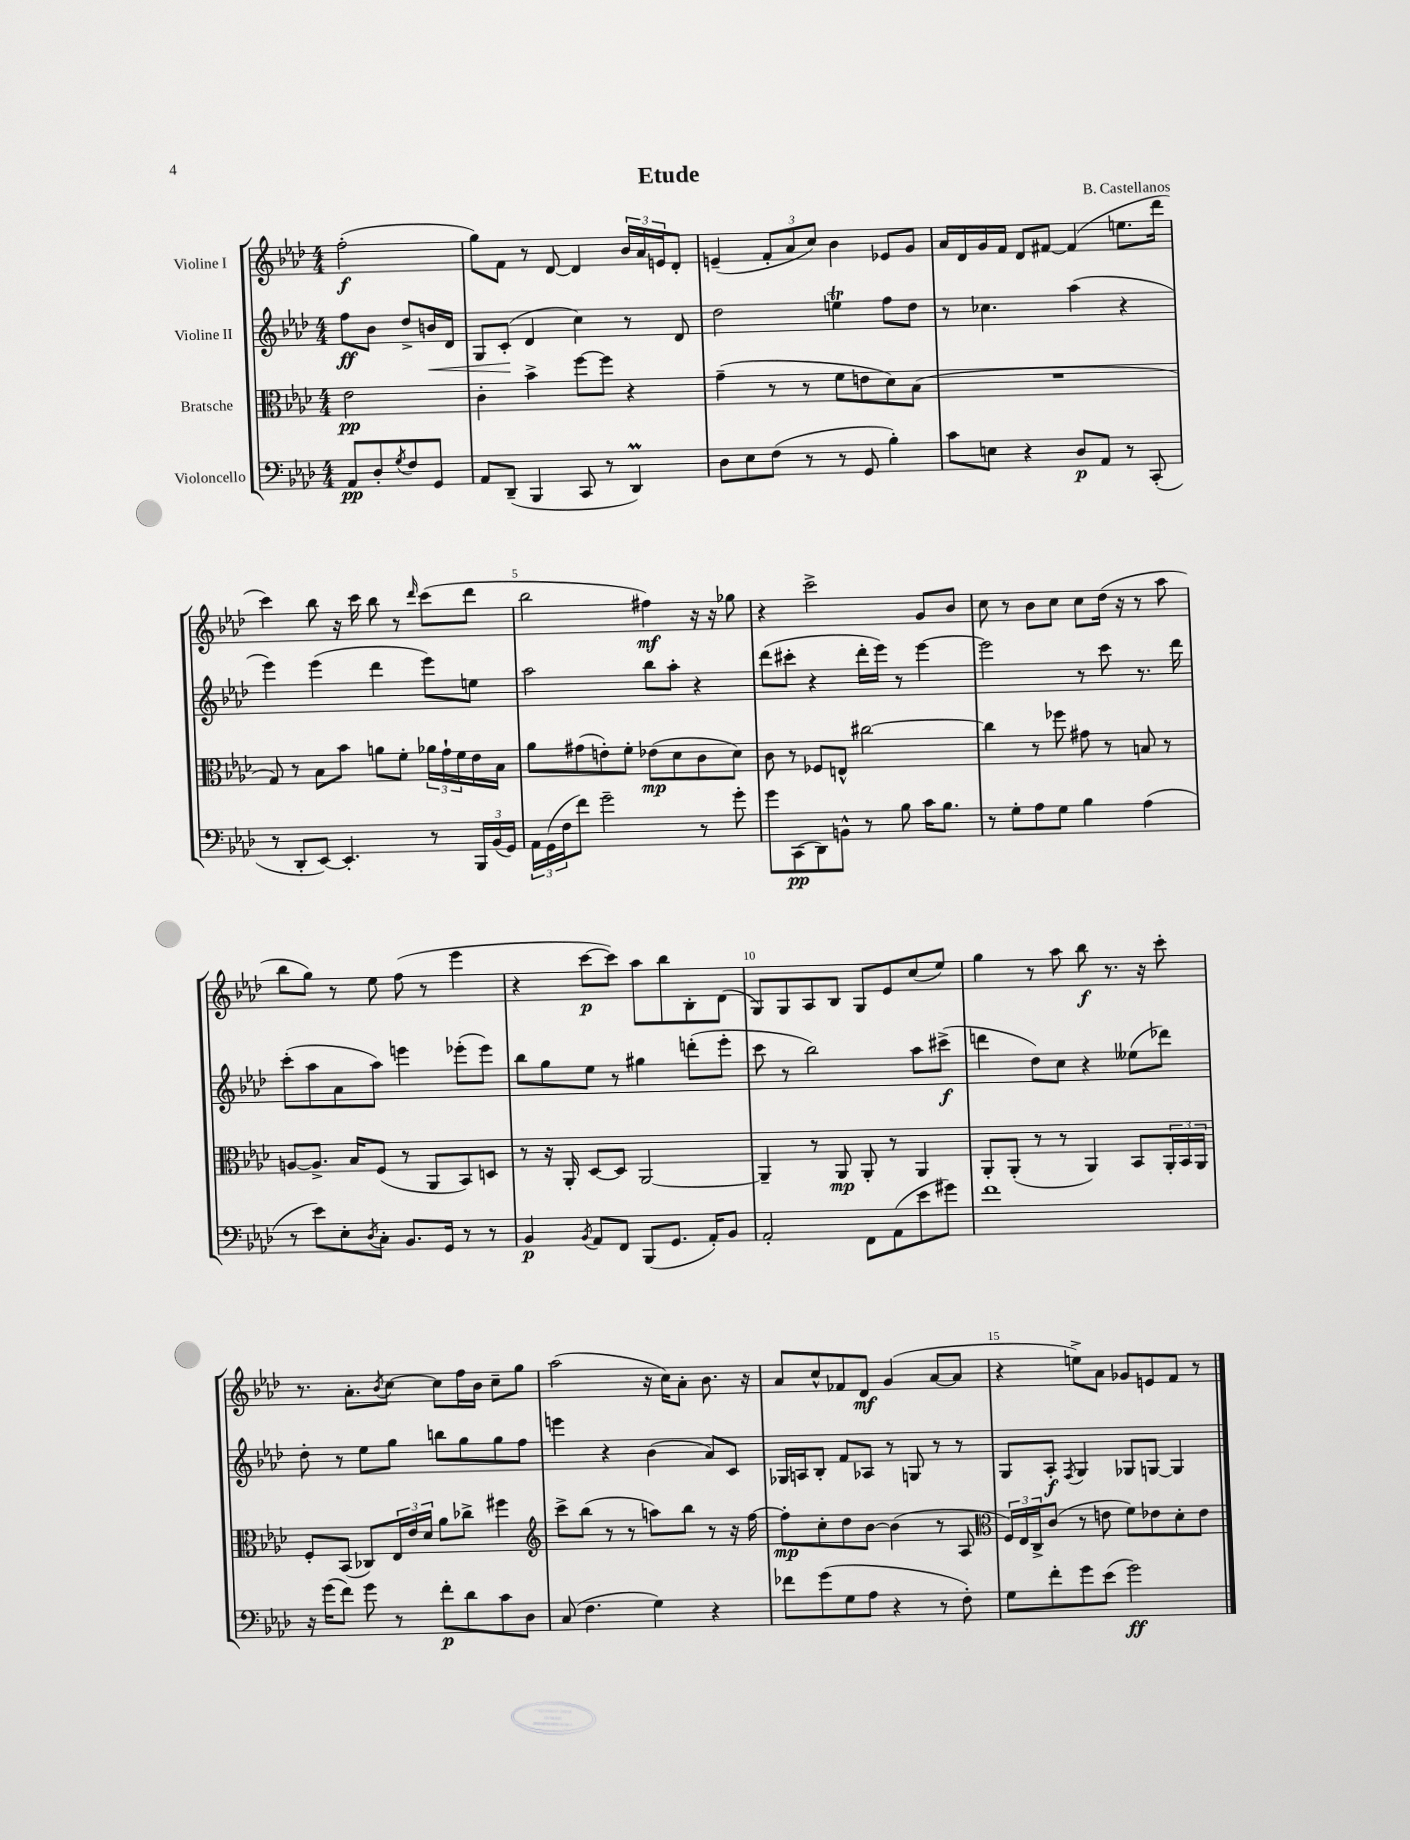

**kern	**kern	**kern	**kern
*staff4	*staff3	*staff2	*staff1
*clefF4	*clefC3	*clefG2	*clefG2
*k[b-e-a-d-]	*k[b-e-a-d-]	*k[b-e-a-d-]	*k[b-e-a-d-]
*M4/4	*M4/4	*M4/4	*M4/4
8AA-/L	2e-\	8ff\L	(2ff'\
8D-'/	.	8b-\J	.
8qG/	.	.	.
8F/	.	8dd-^/L	.
8GG/J	.	16b/L	.
.	.	16d-/JJ	.
=	=	=	=
8AA-/L	4c'\	8G/L	8gg\L)
(8DD-~/J	.	(8c'/J	8f\J
4BBB-/	4b-^\	4d-/	8r
.	.	.	[8d-/
8CC/	[8ff\L	4cc\)	4d-/]
8r	8ff\]J	.	.
4DD-/)	4r	8r	24b-/LL
.	.	.	24a-/
.	.	.	24e/J
.	.	8d-/	8d-'/J
=	=	=	=
8D-\L	(4g~\	2dd-\	(4e~/
8E-\	.	.	.
(8F\J	8r	.	12f'/L
.	.	.	12a-/
8r	8r	.	.
.	.	.	12cc/J)
8r	8f\L	4ee\	4b-\
8GG/	8e\	.	.
4B-'\)	8d-\)	8ff\L	8e-/L
.	(8B-\J	8dd-\J	8g/J
=	=	=	=
8c\L	1r	8r	16a-/LL
.	.	.	16d-/
8E\J	.	4.cc-\	16g/
.	.	.	16f/JJ
4r	.	.	8d-/L
.	.	.	[8f#/J
8D-/L	.	(4aa-\	(4f#/]
8AA-/J	.	.	.
8r	.	4r	8.ee\L
(8CC'/	.	.	.
.	.	.	16ddd-\Jk
=	=	=	=
8r	8G/)	4eee-\)	4ccc\)
8DD-'/L	8r	.	.
[8EE-/J)	8B-\L	(4eee-\	8bb-\
4.EE-'/]	8b-\J	.	16r
.	.	.	16ccc\
.	8a\L	4ddd-\	8bb-\
.	8f'\J	.	8r
.	.	.	16qqddd-/
8r	24a-\LL	8eee-\L)	(8ccc\L
.	24g`\	.	.
.	24f\	.	.
24BBB-/LL	16e-\	8ee\J	8ddd-\J
(24BB-/	.	.	.
.	16B-\JJ	.	.
24GG/JJ)	.	.	.
=	=	=	=
24AA-\LL	8a-\L	2aa-\	2bb-\
(24GG\	.	.	.
24F\J	.	.	.
8f\J)	(8g#\	.	.
2g~\	8e'\)	.	.
.	8f'\J	.	.
.	(8e-\L	8bb-\L	4ff#\)
.	8d-\	8aa-'\J	.
8r	8c\	4r	16r
.	.	.	16r
8g'\	8d-\J)	.	8gg-\
=	=	=	=
8g\L	8c\	(8ddd-\L	4r
(8CC\	8r	8ccc#'\J	.
8DD-\)	8F-/L	4r	2ccc^\
8BB^^\J	8E^^/J	.	.
8r	[2cc#\	16ddd-'\LL	.
.	.	16eee-\JJ)	.
8B-\	.	8r	.
16c\LK	.	[4eee-\	8g/L
8.B-\J	.	.	.
.	.	.	8b-/J
=	=	=	=
8r	4cc#\]	2eee-\]	8cc\
8G'\L	.	.	8r
8A-\	8r	.	8b-\L
8G\J	8ff-\	.	8cc\J
4B-\	8g#\	8r	8cc\L
.	8r	8ccc\	(16dd-\Jk
.	.	.	16r
(4A-\	8B/	8.r	8r
.	8r	.	8aa-\
.	.	16ddd-\	.
=	=	=	=
8r	[8A/L	(8ccc'\L	8bb-\L
8e-\L)	8.A^/]J	8aa-\	8gg\J)
8E-'\	.	8a-\	8r
.	16B-/LK	.	.
8qD-/	.	.	.
8C'\J	(8F/J	8aa-\J)	8ee-\
8.BB-/L	8r	4eee\	(8ff\
.	8AA-/L	.	8r
16GG/Jk	.	.	.
8r	8BB-/)	(8eee-'\L	4eee-\
8r	8D/J	8eee-\J)	.
=	=	=	=
4BB-/	8r	8bb-\L	4r
.	16r	8gg\	.
.	16AA-'/	.	.
8qBB-/	.	.	.
8AA-/L	[8D-/L	8ee-\J	[8ccc\L
8FF/J	8D-/]J	8r	8ccc\]J)
(8BBB-/L	[2AA-/	4gg#\	8aa-\L
8.GG/J	.	.	8bb-\
.	.	(8ddd'\L	8B-'\
16AA-'/LK)	.	.	.
8BB-/J	.	8eee-'\J	(8d-\J
=	=	=	=
2AA-'/	4AA-~/]	8ccc\	8G/L)
.	.	8r	8G/
.	8r	2bb-\)	8A-/
.	8AA-/	.	8B-/J
8FF\L	8AA-'/	.	8G/L
(8AA-\	8r	.	8e-/
8e-\	4AA-/	8aa-\L	(8cc/
8g#\J)	.	(8ccc#^\J	8ee-/J)
=	=	=	=
1f	8AA-'/L	4ddd\	4gg\
.	(8AA-'/J	.	.
.	8r	8dd-\L)	8r
.	8r	8cc\J	8aa-\
.	4AA-/)	4r	8bb-\
.	.	.	8.r
.	8BB-/L	(8ee--\L	.
.	.	.	16r
.	24AA-'/L	8ddd-\J)	8ccc'\
.	24BB-/	.	.
.	24AA-/JJ	.	.
=	=	=	=
16r	8F'/L	8dd-'\	8.r
(16g\LK	.	.	.
8f\J)	(8BB-/J	8r	.
.	.	.	8.a-'\L
8g\	8C-/L)	8ee-\L	.
.	.	.	8qb-/
8r	24E-/L	8gg\J	[8cc\J
.	24e-/	.	.
.	24d-/JJ	.	.
8f'\L	8a-\L	8bb\L	8cc\]L
8d-\	8cc-^\J	8gg\	16ff\L
.	.	.	16b-\JJ
8c\	4ff#\	8gg\	8cc~\L
8D-\J	.	8ff\J	8gg\J
=	=	=	=
*	*clefG2	*	*
(8C/	8ccc^\L	4eee\	(2aa-\
4.F\	(8bb-\J	.	.
.	8r	4r	.
.	8r	.	.
4G\)	8aa\L)	(4b-\	16r
.	.	.	16cc\LK)
.	8bb-\J	.	8a-'\J
4r	8r	8a-/L)	8.b-\
.	16r	8c/J	.
.	[16ff\	.	16r
=	=	=	=
8f-\L	8ff'\]L	16G-/LL	8a-/L
.	.	16A/J	.
(8g\	8cc'\	8B-'/J	8cc^^/
8G\	8dd-\	8f/L	8f-/
8A-\J	[8b-\J	8A-/J	8d-/J
4r	(4b-\]	8r	(4g/
.	.	8G/	.
8r	8r	8r	[8a-/L
8F'\)	8A-/	8r	8a-/]J
=	=	=	=
*	*clefC3	*	*
8G\L	24F/LL)	8G/L	4r
.	24E-/	.	.
.	24C^/J	.	.
8f'\	(8c/J	8A-'/J	.
.	.	8qF/	.
8g\	8r	4G/	8ee^\L)
(8e-\J	8e\	.	8a-\J
2g\)	8f\L)	8G-/L	8g-/L
.	8e-\	[8G/J	8e/
.	8d-'\	4G/]	8f/J
.	8e-\J	.	8r
==	==	==	==
*-	*-	*-	*-
